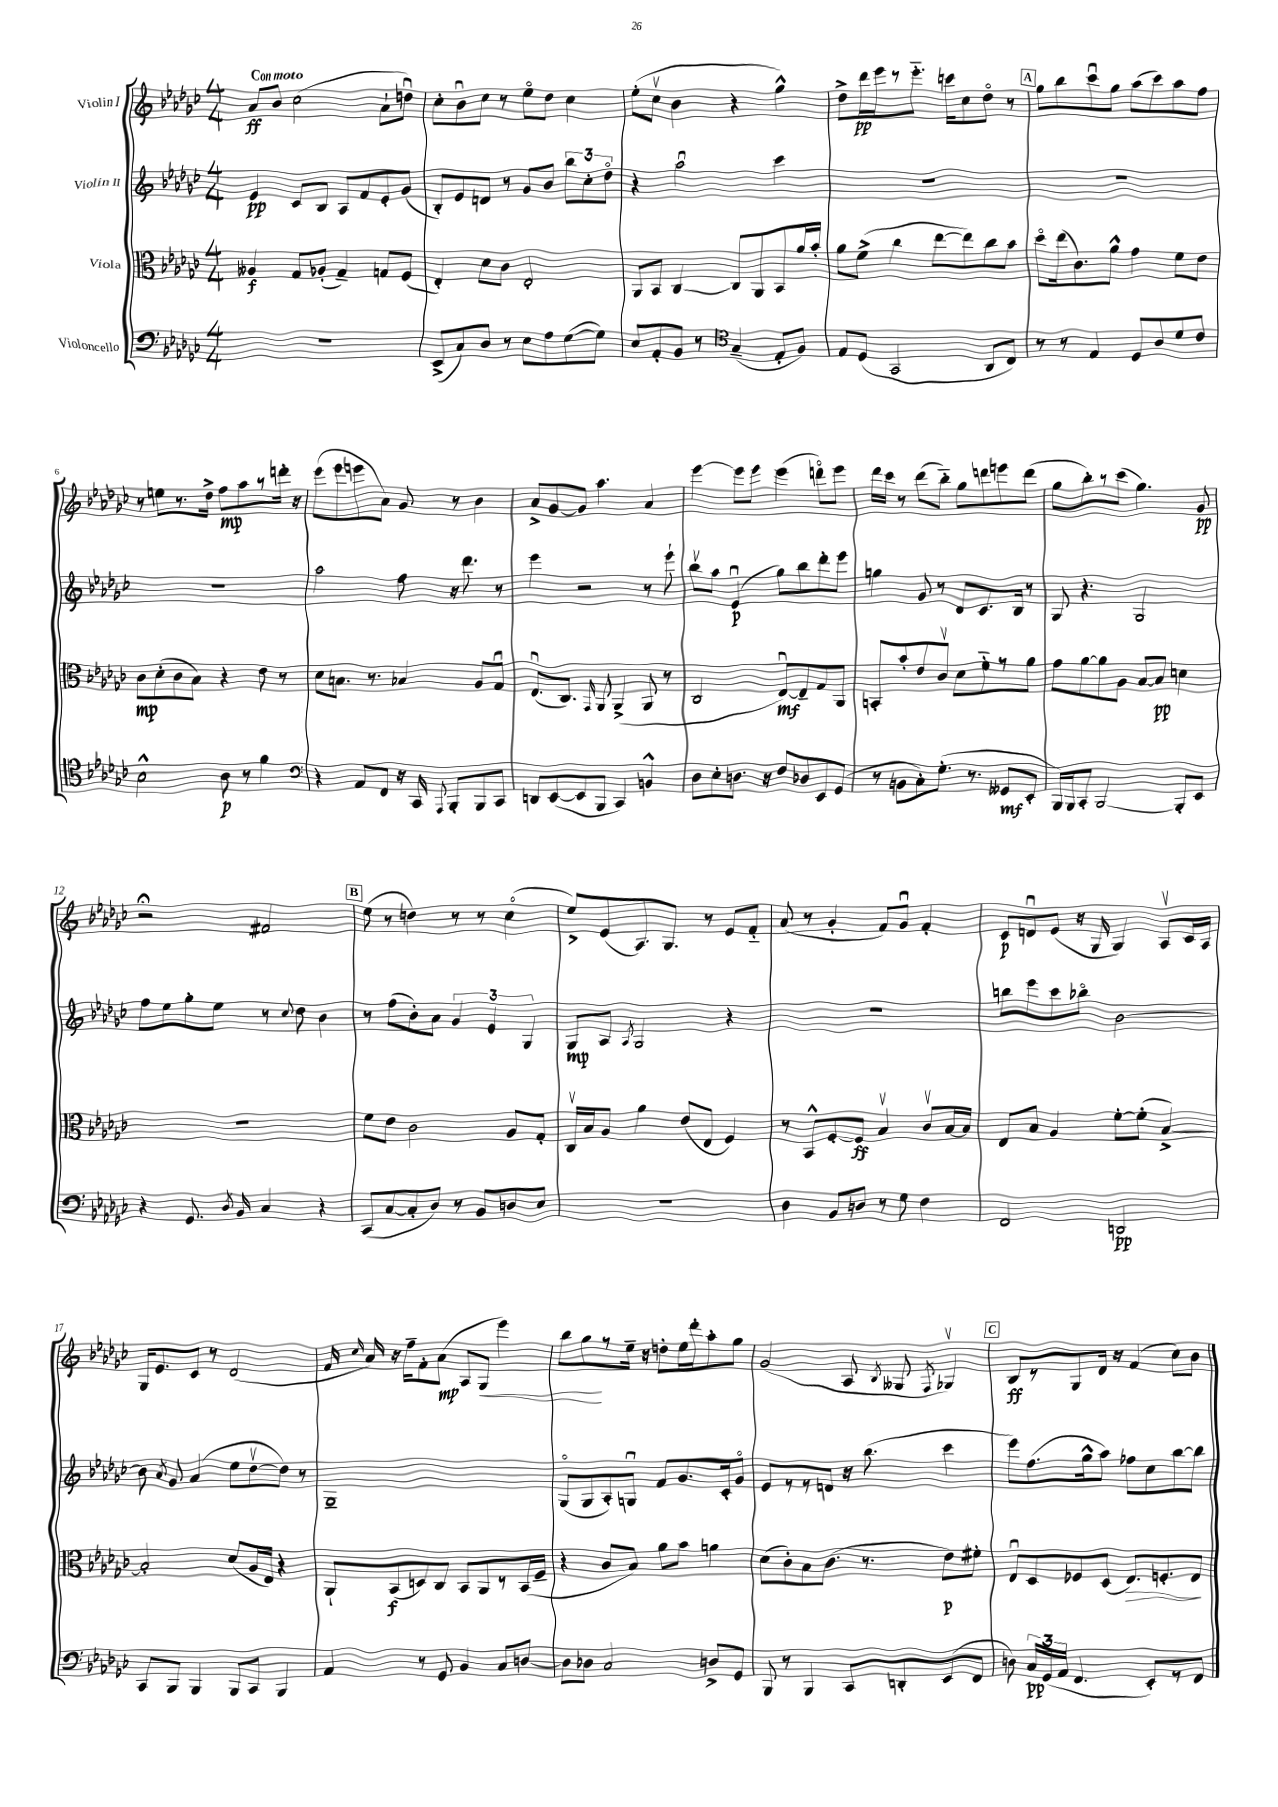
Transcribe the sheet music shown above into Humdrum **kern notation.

**kern	**dynam	**kern	**dynam	**kern	**dynam	**kern	**dynam
*part4	*part4	*part3	*part3	*part2	*part2	*part1	*part1
*staff4	*staff4	*staff3	*staff3	*staff2	*staff2	*staff1	*staff1
*I"Violoncello	*	*I"Viola	*	*I"Violin II	*	*I"Violin I	*
*clefF4	*	*clefC3	*	*clefG2	*	*clefG2	*
*k[b-e-a-d-g-c-]	*	*k[b-e-a-d-g-c-]	*	*k[b-e-a-d-g-c-]	*	*k[b-e-a-d-g-c-]	*
*M4/4	*	*M4/4	*	*M4/4	*	*M4/4	*
=1	=1	=1	=1	=1	=1	=1	=1
!	!	!	!	!	!	!LO:TX:a:B:t=Con moto	!
1r	.	4A--X/	f	4e-/	pp	8a-/L	ff
.	.	.	.	.	.	8b-/J	.
.	.	8G-/L	.	8c-/L	.	(2cc-\	.
.	.	(8A-X'/J	.	8B-/J	.	.	.
.	.	4G-~/)	.	8A-/L	.	.	.
.	.	.	.	8f/	.	.	.
.	.	8Gn/L	.	8e-'/	.	8a-`\L	.
.	.	(8F/J	.	(8g-/J	.	8ddnu\J)	.
=2	=2	=2	=2	=2	=2	=2	=2
(8EE-^/L	.	4E-'/)	.	8B-'/L)	.	8cc-'\L	.
8C-/)	.	.	.	8e-/	.	8b-u\	.
8D-/J	.	8d-\L	.	8dn/J	.	8cc-\J	.
8r	.	8c-\J	.	8r	.	8r	.
8E-\L	.	2E-'/	.	8g-/L	.	8ee-\L	.
8A-\	.	.	.	8b-/J	.	8dd-\J	.
([8G-\	.	.	.	12bb-\L	.	4cc-\	.
.	.	.	.	12cc-'\	.	.	.
8G-\J])	.	.	.	.	.	.	.
.	.	.	.	12dd-\J	.	.	.
=3	=3	=3	=3	=3	=3	=3	=3
8E-/L	.	8AA-/L	.	4r	.	(8ee-'\L	.
8AA-'/	.	8BB-/J	.	.	.	8cc-v\J	.
8BB-/J	.	[4C-/	.	2aa-u\	.	4b-\	.
8r	.	.	.	.	.	.	.
*clefC4	*	*	*	*	*	*	*
(4G-~/	.	8C-/L]	.	.	.	4r	.
.	.	8AA-/	.	.	.	.	.
8E-'/L	.	8BB-/	.	4ccc-\	.	4gg-^^\)	.
8F/J)	.	16a-/L	.	.	.	.	.
.	.	16b-'/JJ	.	.	.	.	.
=4	=4	=4	=4	=4	=4	=4	=4
8E-/L	.	8a-\L	.	1r	.	8dd-^\L	.
(8D-/J	.	(8f^\J	.	.	.	16ddd-\L	pp
.	.	.	.	.	.	16eee-\J	.
2GG-/	.	4cc-\	.	.	.	8r	.
.	.	.	.	.	.	8.eee-\J	.
.	.	[8ee-\L	.	.	.	.	.
.	.	.	.	.	.	16cccn\KL	.
.	.	8ee-\])	.	.	.	8cc-\	.
8AA-/L	.	8cc-\	.	.	.	8dd-\J	.
8C-/J)	.	8b-\J	.	.	.	8r	.
!!LO:REH:place=s1:t=A
=5	=5	=5	=5	=5	=5	=5	=5
8r	.	8dd-\L	.	1r	.	8gg-\L	.
8r	.	(16ee-\k	.	.	.	8bb-\	.
.	.	8.c-\)	.	.	.	.	.
4E-/	.	.	.	.	.	8ccc-u\	.
.	.	8a-^^\J	.	.	.	8gg-\J	.
8D-/L	.	4g-\	.	.	.	(8aa-\L	.
8A-/	.	.	.	.	.	8ccc-\)	.
8d-/	.	8f\L	.	.	.	8aa-\	.
8c-/J	.	8e-\J	.	.	.	8ff\J	.
!!LO:LB:g=z
=6	=6	=6	=6	=6	=6	=6	=6
2B-^^\	.	8c-\L	mp	1r	.	8r	.
.	.	(8d-'\	.	.	.	8een\L	.
.	.	8c-\	.	.	.	8.r	.
.	.	8B-\J)	.	.	.	.	.
.	.	.	.	.	.	16dd-^\Jk	.
8A-\	p	4r	.	.	.	8ff\L	mp
8r	.	.	.	.	.	8aa-\	.
4f\	.	8e-\	.	.	.	8r	.
.	.	8r	.	.	.	16dddn'\Jk	.
.	.	.	.	.	.	16r	.
=7	=7	=7	=7	=7	=7	=7	=7
*clefF4	*	*	*	*	*	*	*
4r	.	8d-\L	.	2aa-\	.	(8eee-\L	.
.	.	8.Bn\J	.	.	.	8eee-\	.
8AA-/L	.	.	.	.	.	8eeen\	.
.	.	8.r	.	.	.	.	.
8FF/J	.	.	.	.	.	8a-\J)	.
16r	.	4B-X/	.	8ff\	.	8g-/	.
16CC-/	.	.	.	.	.	.	.
8qqAAA-/	.	.	.	.	.	.	.
8BBB-'/L	.	.	.	16r	.	8r	.
.	.	.	.	8.ddd-\	.	.	.
8BBB-/	.	8A-/L	.	.	.	4b-\	.
8CC-/J	.	8G-u/J	.	8r	.	.	.
=8	=8	=8	=8	=8	=8	=8	=8
8DDn/L	.	(8.E-u/L	.	4eee-\	.	8a-^/L	.
([8EE-/	.	.	.	.	.	[8g-/	.
.	.	8.C-/J)	.	.	.	.	.
8EE-/]	.	.	.	2r	.	8g-/J]	.
.	.	16qqGG-/	.	.	.	.	.
8BBB-/J	.	8AA-/	.	.	.	4.aa-\	.
4CC-/)	.	(4AA-^/	.	.	.	.	.
4BBn^^/	.	8AA-/	.	8r	.	4a-/	.
.	.	8r	.	8eee-`\	.	.	.
=9	=9	=9	=9	=9	=9	=9	=9
8D-\L	.	2C-/	.	8bb-v\L	.	[4eee-\	.
8E-'\	.	.	.	8aa-\J	.	.	.
8.Dn\J	.	.	.	(4e-u/	p	8eee-\L]	.
.	.	.	.	.	.	8eee-\J	.
16r	.	.	.	.	.	.	.
8F/L	.	[8E-u/L)	mf	8gg-\L)	.	(4eee-\	.
8D-X/	.	8E-~/]	.	8bb-\	.	.	.
8EE-/	.	8G-/	.	8ddd-'\	.	8dddn\L)	.
(8GG-/J	.	8AA-/J	.	8eee-\J	.	8eee-\J	.
=10	=10	=10	=10	=10	=10	=10	=10
8r	.	8BBn'/L	.	4ggn\	.	16ddd-\LL	.
.	.	.	.	.	.	16ccc-\JJ	.
8BBn\L	.	8b-'/	.	.	.	8r	.
8C-'\)	.	8e-/	.	8g-/	.	(8ddd-\L	.
(8.G-'\J	.	8c-v/J	.	8r	.	8bb-\J)	.
.	.	8d-\L	.	8d-/L	.	8gg-\L	.
8.r	.	.	.	.	.	.	.
.	.	8f\	.	8.c-/	.	8dddn\	.
8GG--X/L	mf	8r	.	.	.	8eeen\	.
.	.	.	.	16B-/Jk	.	.	.
8EE-'/J	.	8a-\J	.	8r	.	(8ddd\J	.
=11	=11	=11	=11	=11	=11	=11	=11
16BBB-/LL)	.	8g-\L	.	8G-/	.	8gg-\L	.
16BBB-/J	.	.	.	.	.	.	.
8CC-'/J	.	[8a-\	.	4.r	.	8bb-'\)	.
[2BBB-/	.	8a-\]	.	.	.	8r	.
.	.	8A-\J	.	.	.	(8ccc-\J	.
.	.	[8B-/L	.	2G-/	.	4.gg-\)	.
.	.	8B-/J]	pp	.	.	.	.
8BBB-'/L]	.	4dn\	.	.	.	.	.
8EE-/J	.	.	.	.	.	8g-/	pp
!!LO:LB:g=z
=12	=12	=12	=12	=12	=12	=12	=12
4r	.	1r	.	8ff\L	.	2r;<	.
.	.	.	.	8ee-\	.	.	.
8.GG-/	.	.	.	8gg-'\	.	.	.
.	.	.	.	8ee-\J	.	.	.
8qD-/	.	.	.	.	.	.	.
16BB-/	.	.	.	.	.	.	.
4C-/	.	.	.	8r	.	2f#X/	.
.	.	.	.	8qqcc-/	.	.	.
.	.	.	.	8dd-\	.	.	.
4r	.	.	.	4b-\	.	.	.
!!LO:REH:place=s1:t=B
=13	=13	=13	=13	=13	=13	=13	=13
(8CC-/L	.	8f\L	.	8r	.	(8ee-\	.
[8C-/	.	8e-\J	.	(8ff\L	.	8r	.
8C-'/]	.	2c-\	.	8b-'\)	.	4ddn\)	.
8D-/J)	.	.	.	8a-\J	.	.	.
8r	.	.	.	6g-/	.	8r	.
8BB-/L	.	.	.	.	.	8r	.
.	.	.	.	6e-/	.	.	.
8Dn/	.	8A-/L	.	.	.	(4cc-\	.
.	.	.	.	6G-/	.	.	.
8E-/J	.	8G-'/J	.	.	.	.	.
=14	=14	=14	=14	=14	=14	=14	=14
1r	.	16C-v/LL	.	8G-/L	mp	8ee-^/L)	.
.	.	16B-/J	.	.	.	.	.
.	.	8A-/J	.	8A-/J	.	(8e-/	.
.	.	.	.	8qA-/	.	.	.
.	.	4a-\	.	2G-/	.	8.A-/)	.
.	.	.	.	.	.	8.G-/J	.
.	.	(8e-/L	.	.	.	.	.
.	.	8E-/J	.	.	.	8r	.
.	.	4F/)	.	4r	.	8e-/L	.
.	.	.	.	.	.	8f/J	.
=15	=15	=15	=15	=15	=15	=15	=15
4D-\	.	8r	.	1r	.	(8a-/	.
.	.	8BB-^^/L	.	.	.	8r	.
8BB-/L	.	[8F'/	.	.	.	4g-'/	.
8Dn/J	.	8F/J]	ff	.	.	.	.
8r	.	4B-v/	.	.	.	8f/L)	.
8G-\	.	.	.	.	.	8g-u/J	.
4F\	.	8c-v/L	.	.	.	4f'/	.
.	.	[16B-/L	.	.	.	.	.
.	.	16B-/JJ]	.	.	.	.	.
=16	=16	=16	=16	=16	=16	=16	=16
2FF/	.	8E-/L	.	8bbn\L	.	8c-/L	p
.	.	8B-/J	.	8eee-\	.	8dnu/	.
.	.	4A-/	.	8ccc-\	.	(8e-/J	.
.	.	.	.	8bb-X\J	.	16r	.
.	.	.	.	.	.	16G-/	.
2DDn/	pp	[8f'\L	.	[2b-\	.	4G-/)	.
.	.	(8f'\J]	.	.	.	.	.
.	.	[4B-^/)	.	.	.	8A-v/L	.
.	.	.	.	.	.	16c-/L	.
.	.	.	.	.	.	16A-/JJ	.
!!LO:LB:g=z
=17	=17	=17	=17	=17	=17	=17	=17
8CC-/L	.	2B-'/]	.	8b-\]	.	16G-/KL	.
.	.	.	.	.	.	8.e-/	.
.	.	.	.	8qa-/	.	.	.
8BBB-/J	.	.	.	8g-/	.	.	.
4BBB-/	.	.	.	(4a-/	.	8c-/J	.
.	.	.	.	.	.	8r	.
8BBB-/L	.	(8d-/L	.	8ee-\L	.	(2d-/	.
8CC-/J	.	16A-/L	.	[8dd-v\	.	.	.
.	.	16E-/JJ)	.	.	.	.	.
4BBB-/	.	4r	.	8dd-\J])	.	.	.
.	.	.	.	8r	.	.	.
=18	=18	=18	=18	=18	=18	=18	=18
4AA-/	.	8AA-`/L	.	1G-~	.	16f/	.
.	.	.	.	.	.	16qqcc-/	.
.	.	.	.	.	.	16a-/)	.
.	.	(8BB-/	f	.	.	16r	.
.	.	.	.	.	.	16ff~\KL	.
8r	.	8Dn/)	.	.	.	8f'\	.
8GG-/	.	8C-/J	.	.	.	(8a-\J	mp
4BB-/	.	8BB-/L	.	.	.	8A-/L	.
!	!	!	!	!	!	!	!LO:HP:b
.	.	8AA-/	.	.	.	8G-/J	<
8C-/L	.	8r	.	.	.	4eee-\)	.
[8Dn/J	.	(16BB-/L	.	.	.	.	.
.	.	16F~/JJ	.	.	.	.	.
=19	=19	=19	=19	=19	=19	=19	=19
8D\L]	.	4r	.	(8G-/L	.	8bb-\L	.
8D-X\J	.	.	.	8G-/	.	8gg-\	.
2C-/	.	8c-/L	.	8A-'/)	.	8r	[
.	.	8B-/J)	.	8Gnu/J	.	16ee-~\Jk	.
.	.	.	.	.	.	16r	.
.	.	8a-\L	.	8f/L	.	8ddn'\L	.
.	.	8b-\J	.	8.g-/	.	16ee-\L	.
.	.	.	.	.	.	16ddd-'\J	.
8Dn^/L	.	4an\	.	.	.	8aa-'\	.
.	.	.	.	16c-'/k	.	.	.
8GG-/J	.	.	.	8g-/J	.	8gg-\J	.
=20	=20	=20	=20	=20	=20	=20	=20
8BBB-/	.	(8d-\L	.	8e-/L	.	(2g-/	.
8r	.	8c-'\)	.	8r	.	.	.
4BBB-/	.	8B-\	.	8r	.	.	.
.	.	(8.c-\J	.	8dn/J	.	.	.
8CC-/L	.	.	.	16r	.	8A-/	.
.	.	8.r	.	(8.bb-\	.	.	.
.	.	.	.	.	.	8qB-/	.
8DDn'/	.	.	.	.	.	8G--X/	.
.	.	.	.	.	.	8qF/	.
(8EE-/	.	8e-\L)	p	4ccc-\	.	4G-Xv/)	.
8FF/J	.	8f#X'\J	.	.	.	.	.
!!LO:REH:place=s1:t=C
=21	=21	=21	=21	=21	=21	=21	=21
8Dn\)	.	8E-u/L	.	8eee-\L)	.	8B-/L	ff
24C-/LL	pp	8D-/	.	(8.ff\	.	8r	.
(24GG-/	.	.	.	.	.	.	.
24AA-/JJ	.	.	.	.	.	.	.
4.FF/	.	8F-X/	.	.	.	8G-/	.
.	.	.	.	16gg-^^\k	.	.	.
.	.	(8D-/J	.	8aa-\J)	.	16d-/Jk	.
.	.	.	.	.	.	16r	.
!	!	!	!LO:HP:b	!	!	!	!
.	.	8.E-/L)	>	8ff-X\L	.	(4f/	.
8EE-'/L)	.	.	.	8cc-\	.	.	.
.	.	8.Fn'/	.	.	.	.	.
8r	.	.	.	[8bb-\	.	8cc-\L)	.
8FF/J	.	8E-/J	.	8bb-\J]	.	8b-\J	.
.	.	.	]	.	.	.	.
==	==	==	==	==	==	==	==
*-	*-	*-	*-	*-	*-	*-	*-
